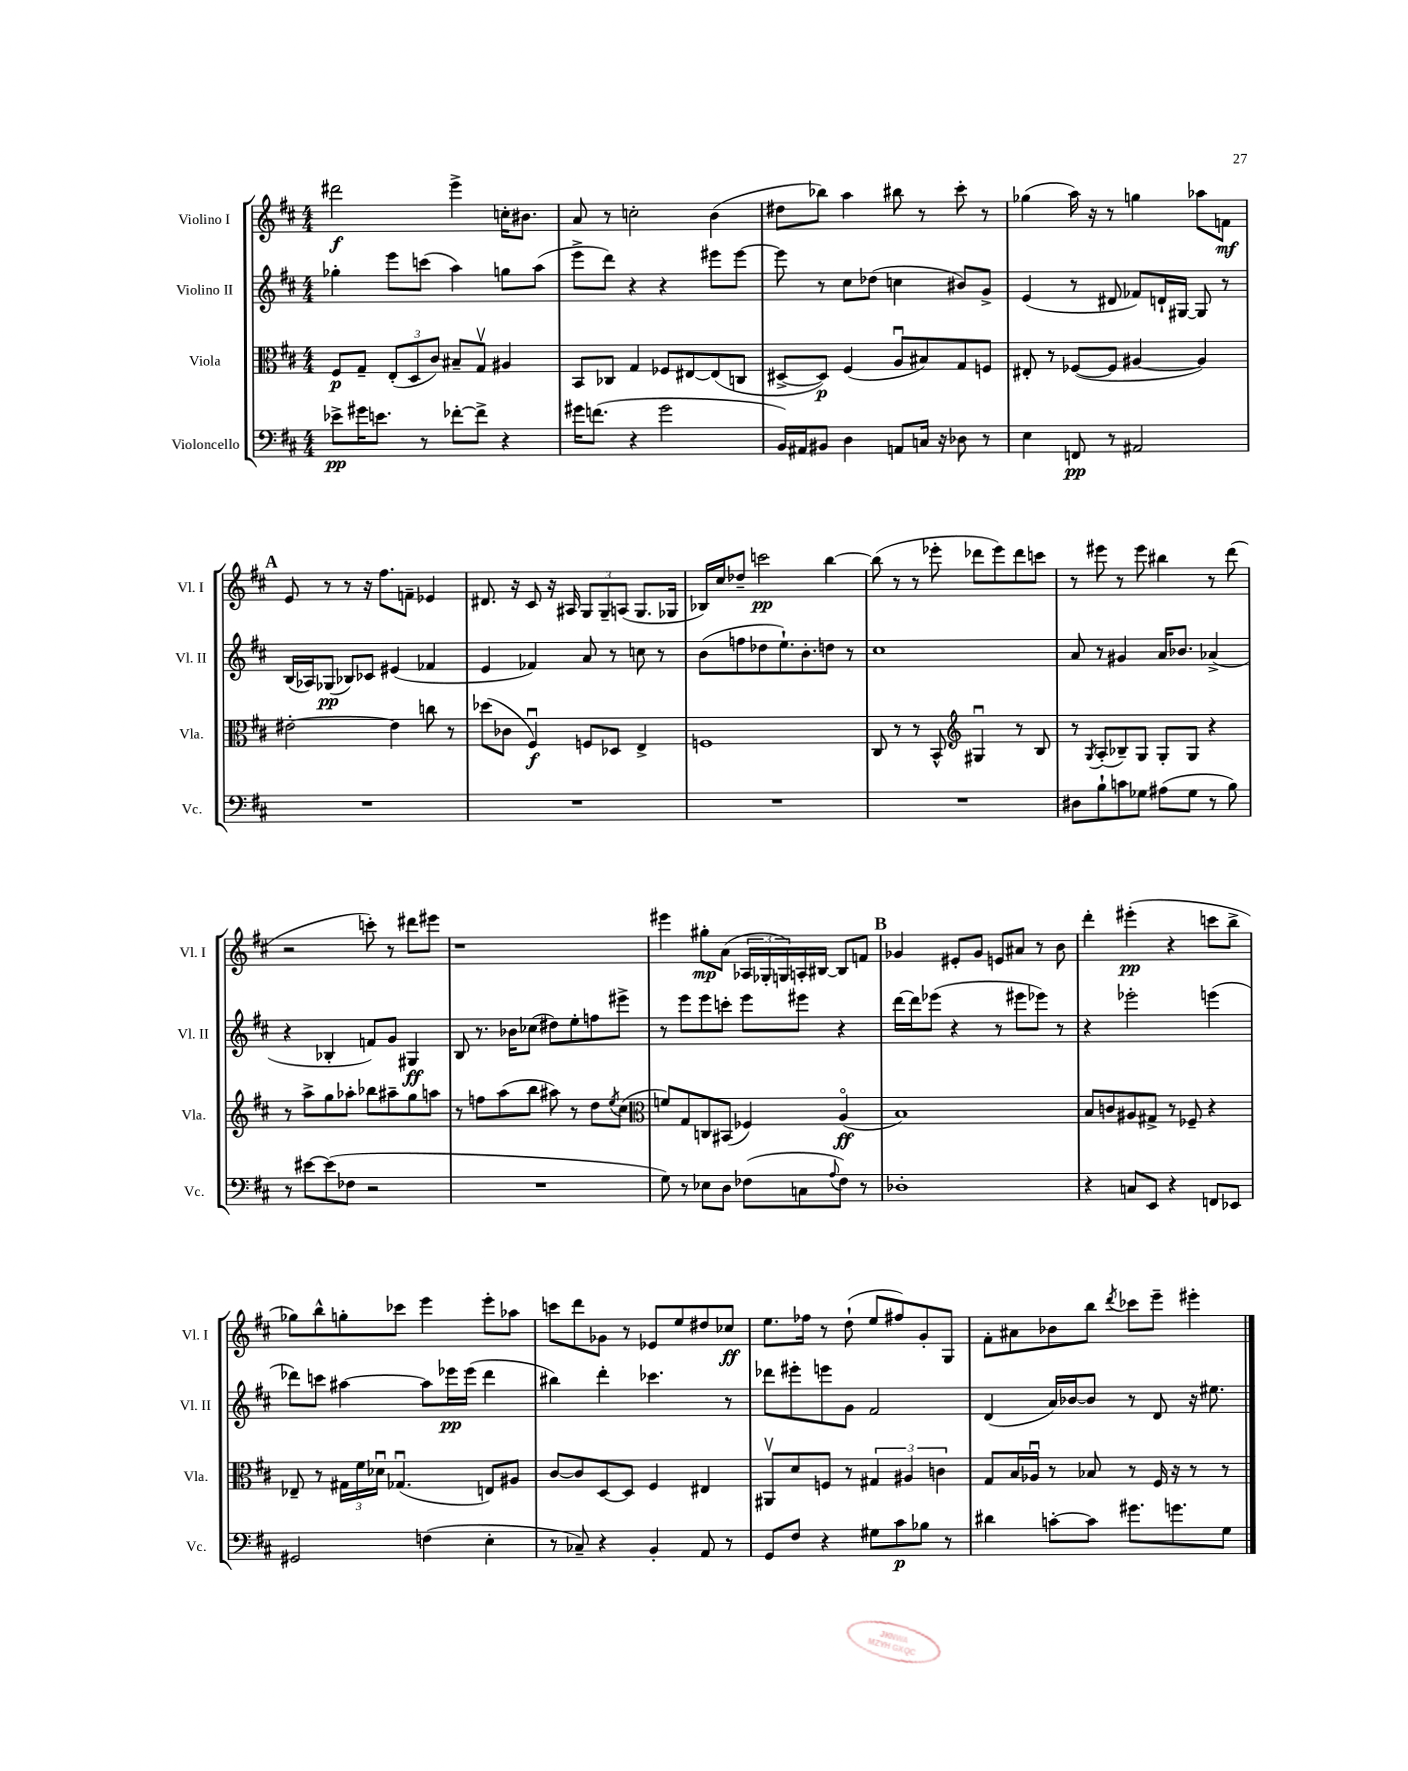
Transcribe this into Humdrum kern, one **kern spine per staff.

**kern	**kern	**kern	**kern
*staff4	*staff3	*staff2	*staff1
*clefF4	*clefC3	*clefG2	*clefG2
*k[f#c#]	*k[f#c#]	*k[f#c#]	*k[f#c#]
*M4/4	*M4/4	*M4/4	*M4/4
8e-^	8F#	4gg-'	2ddd#
16g#	8G~	.	.
8.e	.	.	.
.	(12E'	8eee	.
.	12D	.	.
8r	.	(8ccc	.
.	12c#)	.	.
[8f-'	8B#~	4aa)	4eee^
8f-^]	8Gv	.	.
4r	4A#	8gg	16cc'
.	.	.	8.b#
.	.	(8aa	.
=	=	=	=
16g#	8BB	8eee^	8a
(8.f	.	.	.
.	8C-	8ddd)	8r
4r	4G	4r	2cc'
2g#	8F-	4r	.
.	[8E#	.	.
.	(8E#]	8eee#	(4b
.	8C	[8eee#	.
=	=	=	=
16BB)	[8D#^	8eee#]	8dd#
16AA#	.	.	.
8BB#	8D#])	8r	8bb-)
4D	(4F#	8cc#	4aa
.	.	(8dd-	.
8AA	8Au	4cc	8bb#
16C	8B#)	.	8r
16r	.	.	.
8D-	8G	8b#)	8ccc#'
8r	8F	8g^	8r
=	=	=	=
4E	8E#'	(4e	(4gg-
.	8r	.	.
8FF	([8F-	8r	16aa)
.	.	.	16r
8r	8F-]	8d#	8r
2AA#	[4A#	8f-)	4gg
.	.	16d`	.
.	.	[16G#	.
.	4A#])	8G#]	8aa-
.	.	8r	8f
=	=	=	=
1r	[2e#'	(16B	8e
.	.	16A-)	.
.	.	(8G-	8r
.	.	8B-)	8r
.	.	8c-	16r
.	.	.	8.ff#
.	4e#]	(4e#	.
.	.	.	8f~
.	8cc	4f-	4e-
.	8r	.	.
=	=	=	=
1r	(8dd-	4e	8.d#
.	8c-	.	.
.	.	.	16r
.	4F#u)	4f-)	8c#
.	.	.	16r
.	.	.	16A#
.	8F	8a	12G
.	.	.	12G~
.	8D-	8r	.
.	.	.	(12A
.	4E^	8cc	8.G
.	.	8r	.
.	.	.	16G-
=	=	=	=
1r	1F	(8b	16B-)
.	.	.	16cc#
.	.	8ff	8dd-~
.	.	8dd-	2ccc
.	.	8.ee`)	.
.	.	8.b'	.
.	.	8dd	[4bb
.	.	8r	.
=	=	=	=
1r	8C#	1cc#	(8bb]
.	8r	.	8r
.	8r	.	8r
.	8BB^^	.	8eee-'
*	*clefG2	*	*
.	4G#u	.	8ddd-
.	.	.	8eee-)
.	8r	.	8ddd-
.	8B	.	8ccc
=	=	=	=
8D#	8r	8a	8r
.	8qG	.	.
8B`	(8A'	8r	8eee#
8c	8B-~)	4g#	8r
8G-	8G	.	8eee#
(8A#	8G'	16a	4bb#
.	.	8.b-	.
8G-	8G	.	.
8r	4r	(4a-^	8r
8B)	.	.	(8ddd
=	=	=	=
8r	8r	4r	2r
[8e#	8aa^	.	.
(8e#]	8gg	4B-'	.
8F-	8aa-'	.	.
2r	8bb-	8f)	8ccc')
.	8aa#~	8g	8r
.	8gg	4G#	8ddd#
.	8aa	.	8eee#
=	=	=	=
1r	8r	8B	1r
.	8ff	8.r	.
.	(8aa	.	.
.	.	16b-	.
.	8bb	(8cc-	.
.	8aa#)	8dd#)	.
.	8r	8ee'	.
.	8dd	8ff	.
.	8qee	.	.
.	(8cc#	8eee#^	.
=	=	=	=
*	*clefC3	*	*
8G)	8f)	8r	4eee#
8r	8G	8eee	.
8E-	8C	8eee	8gg#'
8D	(8BB#	8ccc'	(8a
(8F-	4F-)	8eee	24A-
.	.	.	24G-'
.	.	.	24G)
8C	.	8eee#	16A'
.	.	.	[16B#
8qqA	.	.	.
8F-)	(4Ao	4r	8B#]
8r	.	.	8f
=	=	=	=
1D-'	1B)	[16ddd	4g-
.	.	16ddd]	.
.	.	(8eee-	.
.	.	4r	8e#'
.	.	.	8g-
.	.	8r	8e
.	.	8eee#	8a#
.	.	8eee-)	8r
.	.	8r	8b
=	=	=	=
4r	8B	4r	4ddd'
.	8c	.	.
8C	8A#	2eee-'	(4eee#'
8EE	8G#^	.	.
4r	8r	.	4r
.	8F-~	.	.
8FF	4r	(4eee	8ccc
8EE-	.	.	8bb^
=	=	=	=
2GG#	8E-~	8ddd-)	8gg-)
.	8r	8ccc	8bb^^
.	24G#	[4aa#	8gg'
.	24f#	.	.
.	24d-u	.	.
.	(4.G-u	.	8ccc-
(4F	.	8aa#]	4eee
.	.	16eee-	.
.	.	(16eee-	.
4E'	8E)	4ddd-	8eee'
.	8A#	.	8aa-
=	=	=	=
8r	[8c#	4bb#)	8ccc
8C-~)	8c#]	.	8ddd
4r	[8D	4ddd'	8g-
.	8D]	.	8r
4BB'	4F#	4.ccc-	8e-
.	.	.	8ee
8AA	4E#	.	8dd#
8r	.	8r	8cc-
=	=	=	=
8GG	8AA#v	8ddd-	8.ee
8F#	8d	8eee#'	.
.	.	.	16ff-
4r	8F	8eee	8r
.	8r	8g	(8dd`
8G#	6G#	2f#	8ee
8c#	.	.	8ff#)
.	6A#	.	.
8B-	.	.	8g'
.	6c	.	.
8r	.	.	8G
=	=	=	=
4d#	8G	(4d	8f#'
.	16B	.	8a#
.	16A-u	.	.
[8c'	8r	16a)	8b-
.	.	[16b-	.
8c]	8B-	8b-]	8bb
.	.	.	8qddd
8.g#	8r	8r	8ccc-
.	16F#	8d	8eee~
8.g	16r	.	.
.	8r	16r	4eee#'
.	.	8.ee#	.
8G	8r	.	.
==	==	==	==
*-	*-	*-	*-
